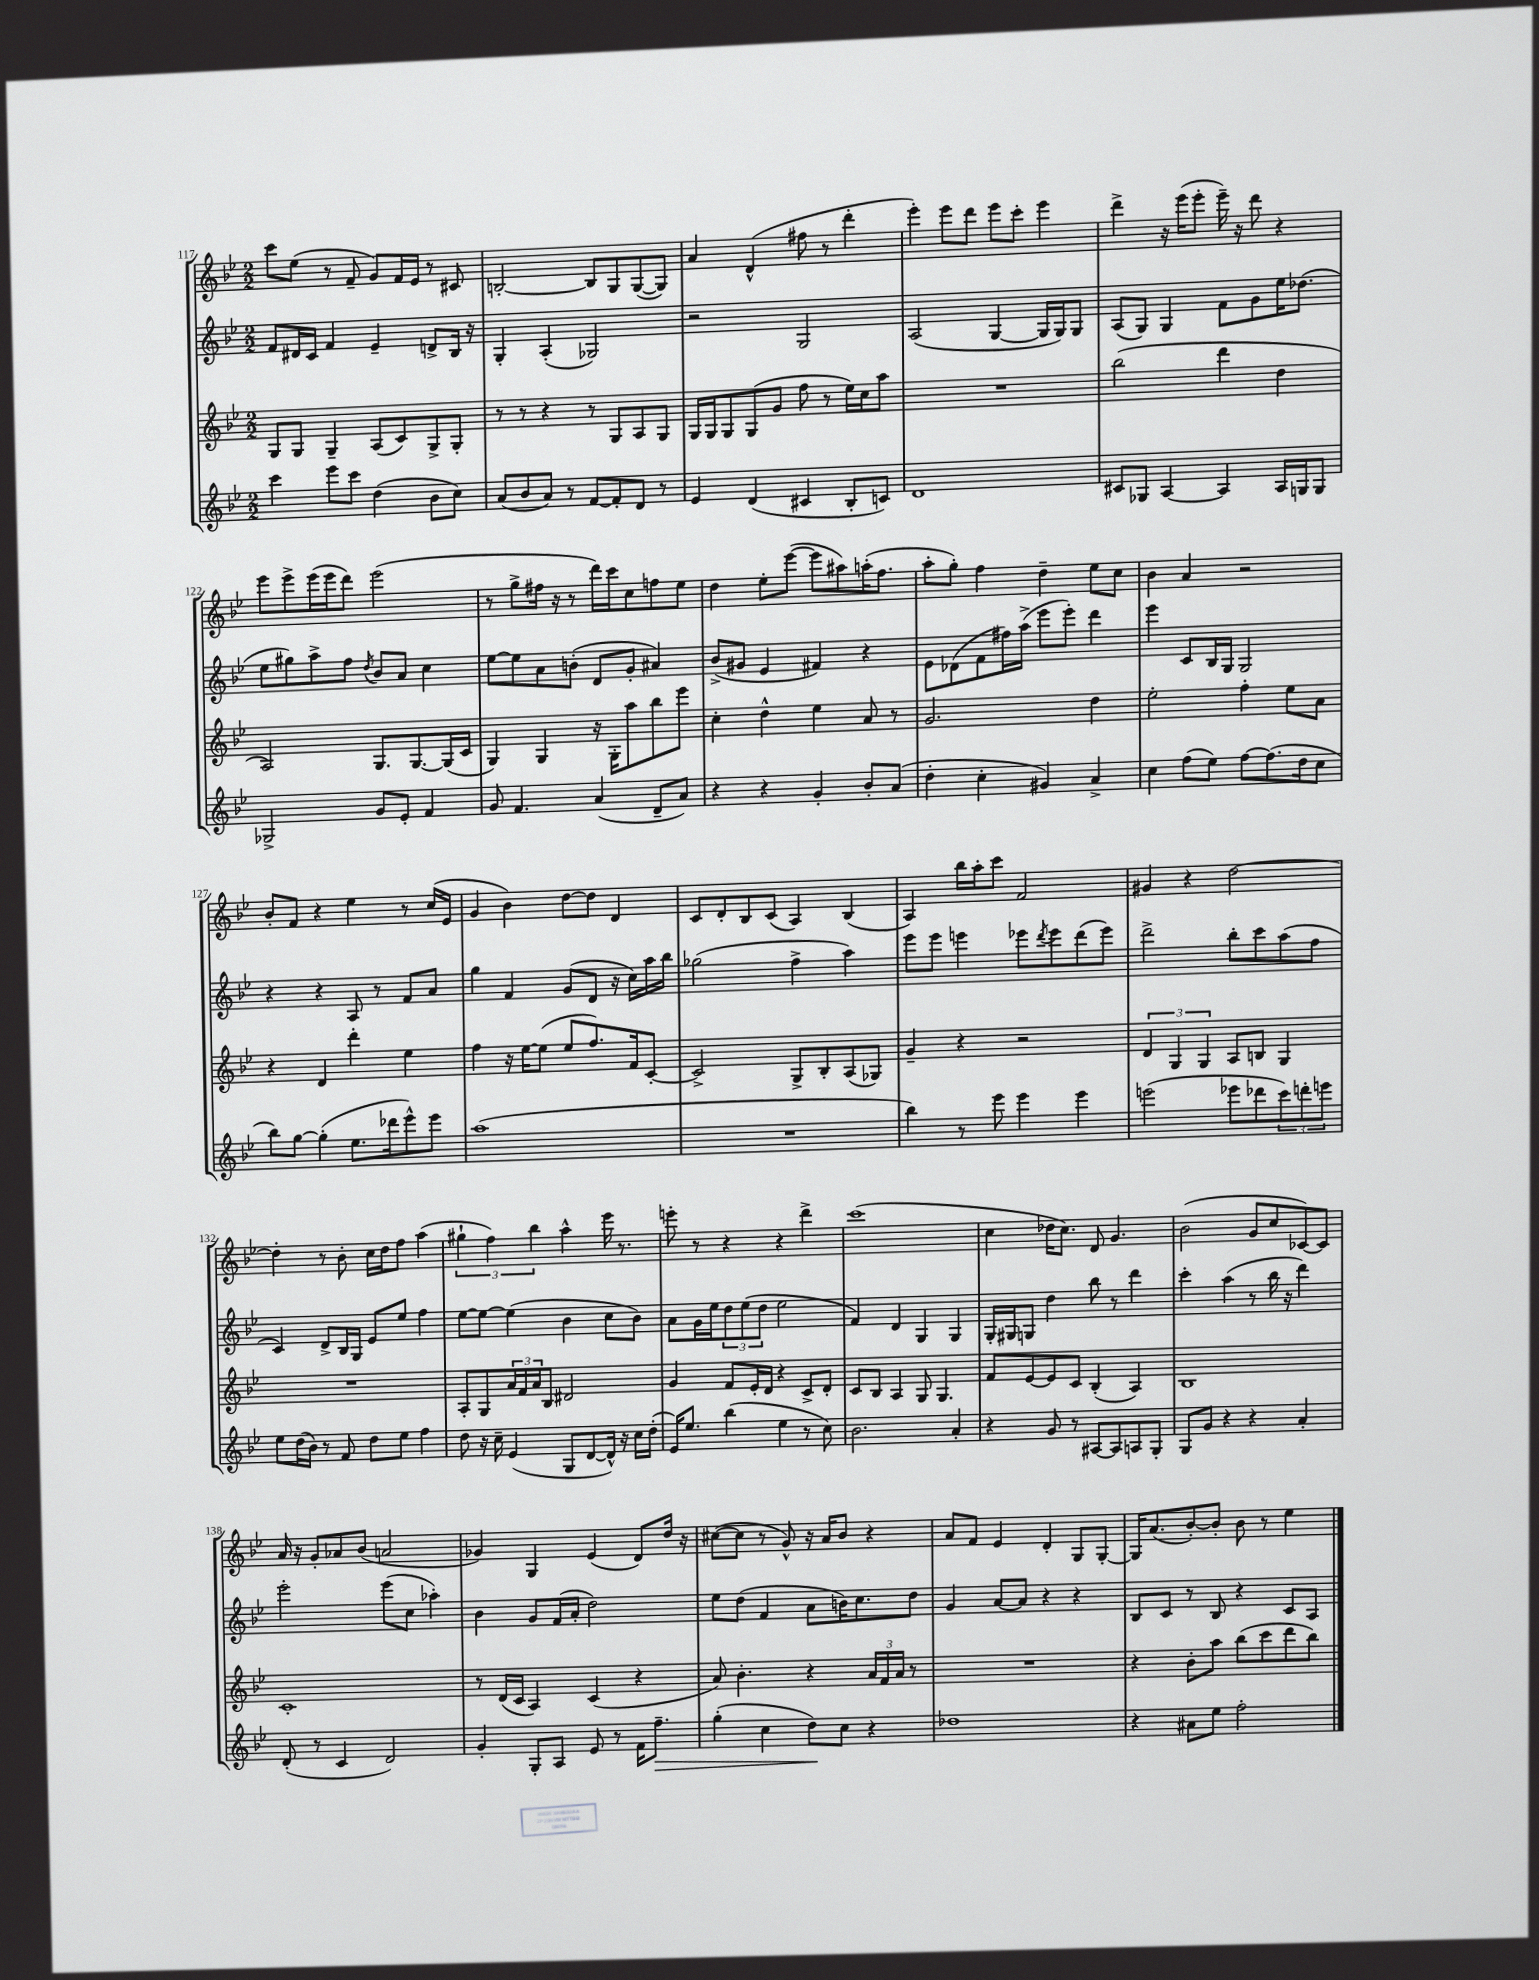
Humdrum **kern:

**kern	**dynam	**kern	**kern	**kern
*part4	*part4	*part3	*part2	*part1
*staff4	*staff4	*staff3	*staff2	*staff1
*clefG2	*	*clefG2	*clefG2	*clefG2
*k[b-e-]	*	*k[b-e-]	*k[b-e-]	*k[b-e-]
*M2/2	*	*M2/2	*M2/2	*M2/2
=117	=117	=117	=117	=117
4ccc\	.	8G/L	8f/L	8ccc\L
.	.	8G/J	16d#X/L	(8ee-\J
.	.	.	16c/JJ	.
8eee-\L	.	4G~/	4f/	8r
8ccc\J	.	.	.	8f~/
(4dd\	.	(8A/L	4e-~/	8g/L)
.	.	8c/)	.	16f/L
.	.	.	.	16e-/JJ
8b-\L	.	8G^/	8dn^/L	8r
8cc\J)	.	8G'/J	16B-/Jk	8c#X/
.	.	.	16r	.
=118	=118	=118	=118	=118
(8a/L	.	8r	4G'/	[2Bn'/
8b-/	.	8r	.	.
8a/J)	.	4r	(4A'/	.
8r	.	.	.	.
[8f/L	.	8r	2G-X/)	8B/L]
8f'/]	.	8G/L	.	8G/
8d/J	.	8A/	.	([8G/
8r	.	8G/J	.	8G/J])
=119	=119	=119	=119	=119
4e-/	.	16G/LL	2r	4a/
.	.	16G/J	.	.
.	.	8G/	.	.
(4d/	.	(8G/	.	(4d^^/
.	.	8g/J	.	.
4c#X/	.	8ff\	2G/	8ff#X\
.	.	8r	.	8r
8B-'/L	.	16ee-\LL)	.	4ddd'\
.	.	16cc\J	.	.
8cn/J)	.	8aa\J	.	.
=120	=120	=120	=120	=120
1d	.	1r	(2A/	4eee-'\)
.	.	.	.	8eee-\L
.	.	.	.	8ddd\J
.	.	.	[4G/	8eee-\L
.	.	.	.	8ccc'\J
.	.	.	16G/LL]	4eee-\
.	.	.	16G/J)	.
.	.	.	8G/J	.
=121	=121	=121	=121	=121
8c#X/L	.	(2bb-\	(8A/L	4ddd^\
8G-X/J	.	.	8G/J)	.
[4A/	.	.	4G/	16r
.	.	.	.	(16eee-\KL
.	.	.	.	8eee-'\J
4A/]	.	4ddd\	8f\L	16eee-~\)
.	.	.	.	16r
.	.	.	8g\	8ddd\
16A/LL	.	4dd\	16ee-\K	4r
16Gn/J	.	.	(8.dd-X\J	.
8G/J	.	.	.	.
!!LO:LB:g=z
=122	=122	=122	=122	=122
2G-X^/	.	2A/)	8ee-\L	8eee-\L
.	.	.	8gg#X\)	8eee-^\
.	.	.	8aa^\	(16eee-\L
.	.	.	.	16eee-\J
.	.	.	8ff\J	8ddd\J)
.	.	.	8qdd/	.
8g/L	.	8.G/L	8b-/L	(2eee-\
8e-'/J	.	.	8a/J	.
.	.	[8.G/	.	.
4f/	.	.	4cc\	.
.	.	(16G/L]	.	.
.	.	16c/JJ	.	.
=123	=123	=123	=123	=123
8g/	.	4G/)	[8ee-\L	8r
4.f/	.	.	8ee-\]	8gg^\L
.	.	4G/	8a\	16ff#X\Jk
.	.	.	.	16r
.	.	.	(8bn'\J	8r
(4a/	.	16r	8d/L	16ddd\LL)
.	.	16G'\KL	.	16ccc\J
.	.	8aa\	8g'/J	8cc\
8d~/L	.	8bb-\	4a#X/)	8ffn\
8a/J)	.	8eee-\J	.	8ee-\J
=124	=124	=124	=124	=124
4r	.	4cc'\	(8b-^/L	4dd\
.	.	.	8g#X/J	.
4r	.	4dd^^\	4e-/	8ee-'\L
.	.	.	.	([8eee-\J
4g'/	.	4ee-\	4f#X/)	8eee-\L]
.	.	.	.	8aa#X\)
8b-'/L	.	8a/	4r	(16aan'\K
.	.	.	.	8.ff\J
(8a/J	.	8r	.	.
=125	=125	=125	=125	=125
4dd'\	.	2.g/	8e-\L	8aa'\L
.	.	.	(8d-X\	8gg'\J)
4cc'\	.	.	8f\	4ff\
.	.	.	16ff#X\L)	.
.	.	.	(16aa^\JJ	.
4g#X/)	.	.	8eee-\L	4dd~\
.	.	.	8eee-'\J)	.
4a^/	.	4dd\	4ddd\	8ee-\L
.	.	.	.	8cc\J
=126	=126	=126	=126	=126
4cc\	.	2ee-'\	4eee-\	4b-\
(8ff\L	.	.	8c/L	4a/
8ee-\J)	.	.	16B-/L	.
.	.	.	16G/JJ	.
[8ff\L	.	4ff'\	2G/	2r
(8.ff\]	.	.	.	.
.	.	8ee-\L	.	.
16dd\k	.	.	.	.
8cc\J	.	8a\J	.	.
!!LO:LB:g=z
=127	=127	=127	=127	=127
8bb-\L)	.	4r	4r	8b-'/L
[8gg\J	.	.	.	8f/J
(4gg'\]	.	4d/	4r	4r
8.ee-\L	.	4ddd'\	8A/	4ee-\
.	.	.	8r	.
16ddd-X\k	.	.	.	.
8eee-^^\)	.	4ee-\	8f/L	8r
8eee-\J	.	.	8a/J	(16cc/LL
.	.	.	.	16e-/JJ
=128	=128	=128	=128	=128
(1aa	.	4ff\	4gg\	4g/
.	.	16r	4f/	4b-\)
.	.	[16ee-\KL	.	.
.	.	(8ee-\J]	.	.
.	.	8ee-/L	(8g/L	[8dd\L
.	.	8.ff/)	8d/J	8dd\J]
.	.	.	16r	4d/
.	.	16f/k	16cc\LL)	.
.	.	[8c'/J	16aa\	.
.	.	.	16bb-\JJ	.
=129	=129	=129	=129	=129
1r	.	2c^/]	(2gg-X\	8c/L
.	.	.	.	8d'/
.	.	.	.	8B-/
.	.	.	.	(8c/J
.	.	8G^/L	4ff^\	4A/)
.	.	8B-'/	.	.
.	.	(8A/	4aa\)	(4B-/
.	.	8G-X/J)	.	.
=130	=130	=130	=130	=130
4bb-\)	.	4g~/	8eee-\L	4A/)
.	.	.	8eee-\J	.
8r	.	4r	4eeen\	16bb-\LL
.	.	.	.	16aa'\J
8eee-\	.	.	.	8ccc\J
4eee-\	.	2r	8eee-X\L	2f/
.	.	.	8qddd/	.
.	.	.	8eee-\	.
4eee-\	.	.	(8ddd\	.
.	.	.	8eee-\J)	.
=131	=131	=131	=131	=131
(2eeen\	.	6d/	2ddd^\	4g#X/
.	.	6G/	.	.
.	.	.	.	4r
.	.	6G/	.	.
8eee-X\L	.	8A/L	8bb-'\L	[2dd\
8ddd-X\	.	8Bn/J	8ccc\	.
12ccc\)	.	4G/	(8aa\	.
12dddn'\	.	.	.	.
.	.	.	8ff\J	.
12eeen\J	.	.	.	.
!!LO:LB:g=z
=132	=132	=132	=132	=132
8ee-\L	.	1r	4c/)	4dd'\]
(16dd\L	.	.	.	.
16b-\JJ)	.	.	.	.
8r	.	.	8d^/L	8r
8f/	.	.	16B-/L	8b-'\
.	.	.	16G/JJ	.
8dd\L	.	.	8e-/L	16cc\LL
.	.	.	.	16dd\J
8ee-\J	.	.	8ee-/J	8ff\J
4ff\	.	.	4ff\	(4aa\
=133	=133	=133	=133	=133
8dd\	.	8A'/L	[8ee-\L	6gg#X`\
16r	.	8G/	8ee-\J_	.
.	.	.	.	6ff\)
16cc~\	.	.	.	.
(4e-/	.	24a/L	(4ee-\]	.
.	.	24f/	.	.
.	.	24a/J	.	6bb-\
.	.	8B-/J	.	.
8G/L	.	2d#X/	4b-\	4aa^^\
[8d/	.	.	.	.
16d^^/Jk])	.	.	8cc\L	16eee-\
16r	.	.	.	8.r
16cc\LL	.	.	8b-\J)	.
(16dd'\JJ	.	.	.	.
=134	=134	=134	=134	=134
16e-/KL)	.	4g/	8a\L	8eeen'\
8.ee-/J	.	.	.	.
.	.	.	16g\L	8r
.	.	.	16ee-\J	.
(4bb-\	.	8f/L	12dd\	4r
.	.	.	(12ee-\	.
.	.	16e-'/L	.	.
.	.	.	12dd\J	.
.	.	16d/JJ	.	.
4ee-\	.	4r	2ee-\	4r
8r	.	8c^/L	.	4ddd^\
8cc\)	.	8d'/J	.	.
=135	=135	=135	=135	=135
2.b-\	.	8c/L	4f/)	(1ccc
.	.	8B-/J	.	.
.	.	4A/	4d/	.
.	.	8G/	4G/	.
.	.	4.G/	.	.
4a'/	.	.	4G/	.
=136	=136	=136	=136	=136
4r	.	8f/L	16G'/LL	4cc\
.	.	.	16G#X/J	.
.	.	[8e-/	8Gn/J	.
8g/	.	8e-/]	4dd\	16dd-X\KL
.	.	.	.	8.cc\J)
8r	.	8c/J	.	.
[8A#X/L	.	(4B-'/	8bb-\	8d/
8A#/]	.	.	8r	4.g/
8An/	.	4A/)	4ddd\	.
8G'/J	.	.	.	.
=137	=137	=137	=137	=137
8G/L	.	1B-	4ccc'\	(2b-\
8g/J	.	.	.	.
4r	.	.	(4aa\	.
4r	.	.	8r	8g/L
.	.	.	16bb-\	8cc/
.	.	.	16r	.
4a'/	.	.	4ddd\)	[8c-X/)
.	.	.	.	8c-/J]
!!LO:LB:g=z
=138	=138	=138	=138	=138
(8d'/	.	1c'	2eee-'\	16a/
.	.	.	.	16r
8r	.	.	.	8g'/L
4c/	.	.	.	8a-X/
.	.	.	.	(8b-/J
2d/)	.	.	(8eee-\L	2an/
.	.	.	8cc\J	.
.	.	.	4aa-X'\)	.
=139	=139	=139	=139	=139
4g'/	.	8r	4b-\	4g-X/)
.	.	(16d/LL	.	.
.	.	16c/JJ	.	.
8G'/L	.	4A/)	8g/L	4G/
8A/J	.	.	(16f/L	.
.	.	.	16a'/JJ	.
8e-/	.	(4c/	2dd\)	(4e-/
8r	.	.	.	.
16f\KL	.	4r	.	8d/L)
!	!LO:HP:b	!	!	!
8.ff~\J	>	.	.	.
.	.	.	.	16dd/Jk
.	.	.	.	16r
=140	=140	=140	=140	=140
(4gg'\	.	8a/)	8ee-\L	([8cc#X\L
.	.	4.b-'\	(8dd\J	8cc#\J]
4cc\	.	.	4f/	8r
.	.	.	.	8g^^/)
8dd\L)	.	4r	8a\L	16r
.	.	.	.	16a/KL
8cc\J	]	.	16bn\K)	8b-/J
.	.	.	8.cc\	.
4r	.	24a/LL	.	4r
.	.	24f/	.	.
.	.	24a/JJ	.	.
.	.	8r	8dd\J	.
=141	=141	=141	=141	=141
1dd-X	.	1r	4g/	8a/L
.	.	.	.	8f/J
.	.	.	[8a/L	4e-/
.	.	.	8a/J]	.
.	.	.	4r	4d'/
.	.	.	4r	8G/L
.	.	.	.	[8G'/J
=142	=142	=142	=142	=142
4r	.	4r	8B-/L	16G/KL]
.	.	.	.	(8.a/
.	.	.	8c/J	.
8a#X\L	.	8b-'\L	8r	[8b-'/)
8ee-\J	.	8aa\J	8B-/	8b-'/J]
2ff'\	.	(8bb-\L	4r	8b-\
.	.	8ccc\	.	8r
.	.	8ddd\	8c/L	4ee-\
.	.	8bb-\J)	8A/J	.
==	==	==	==	==
*-	*-	*-	*-	*-
